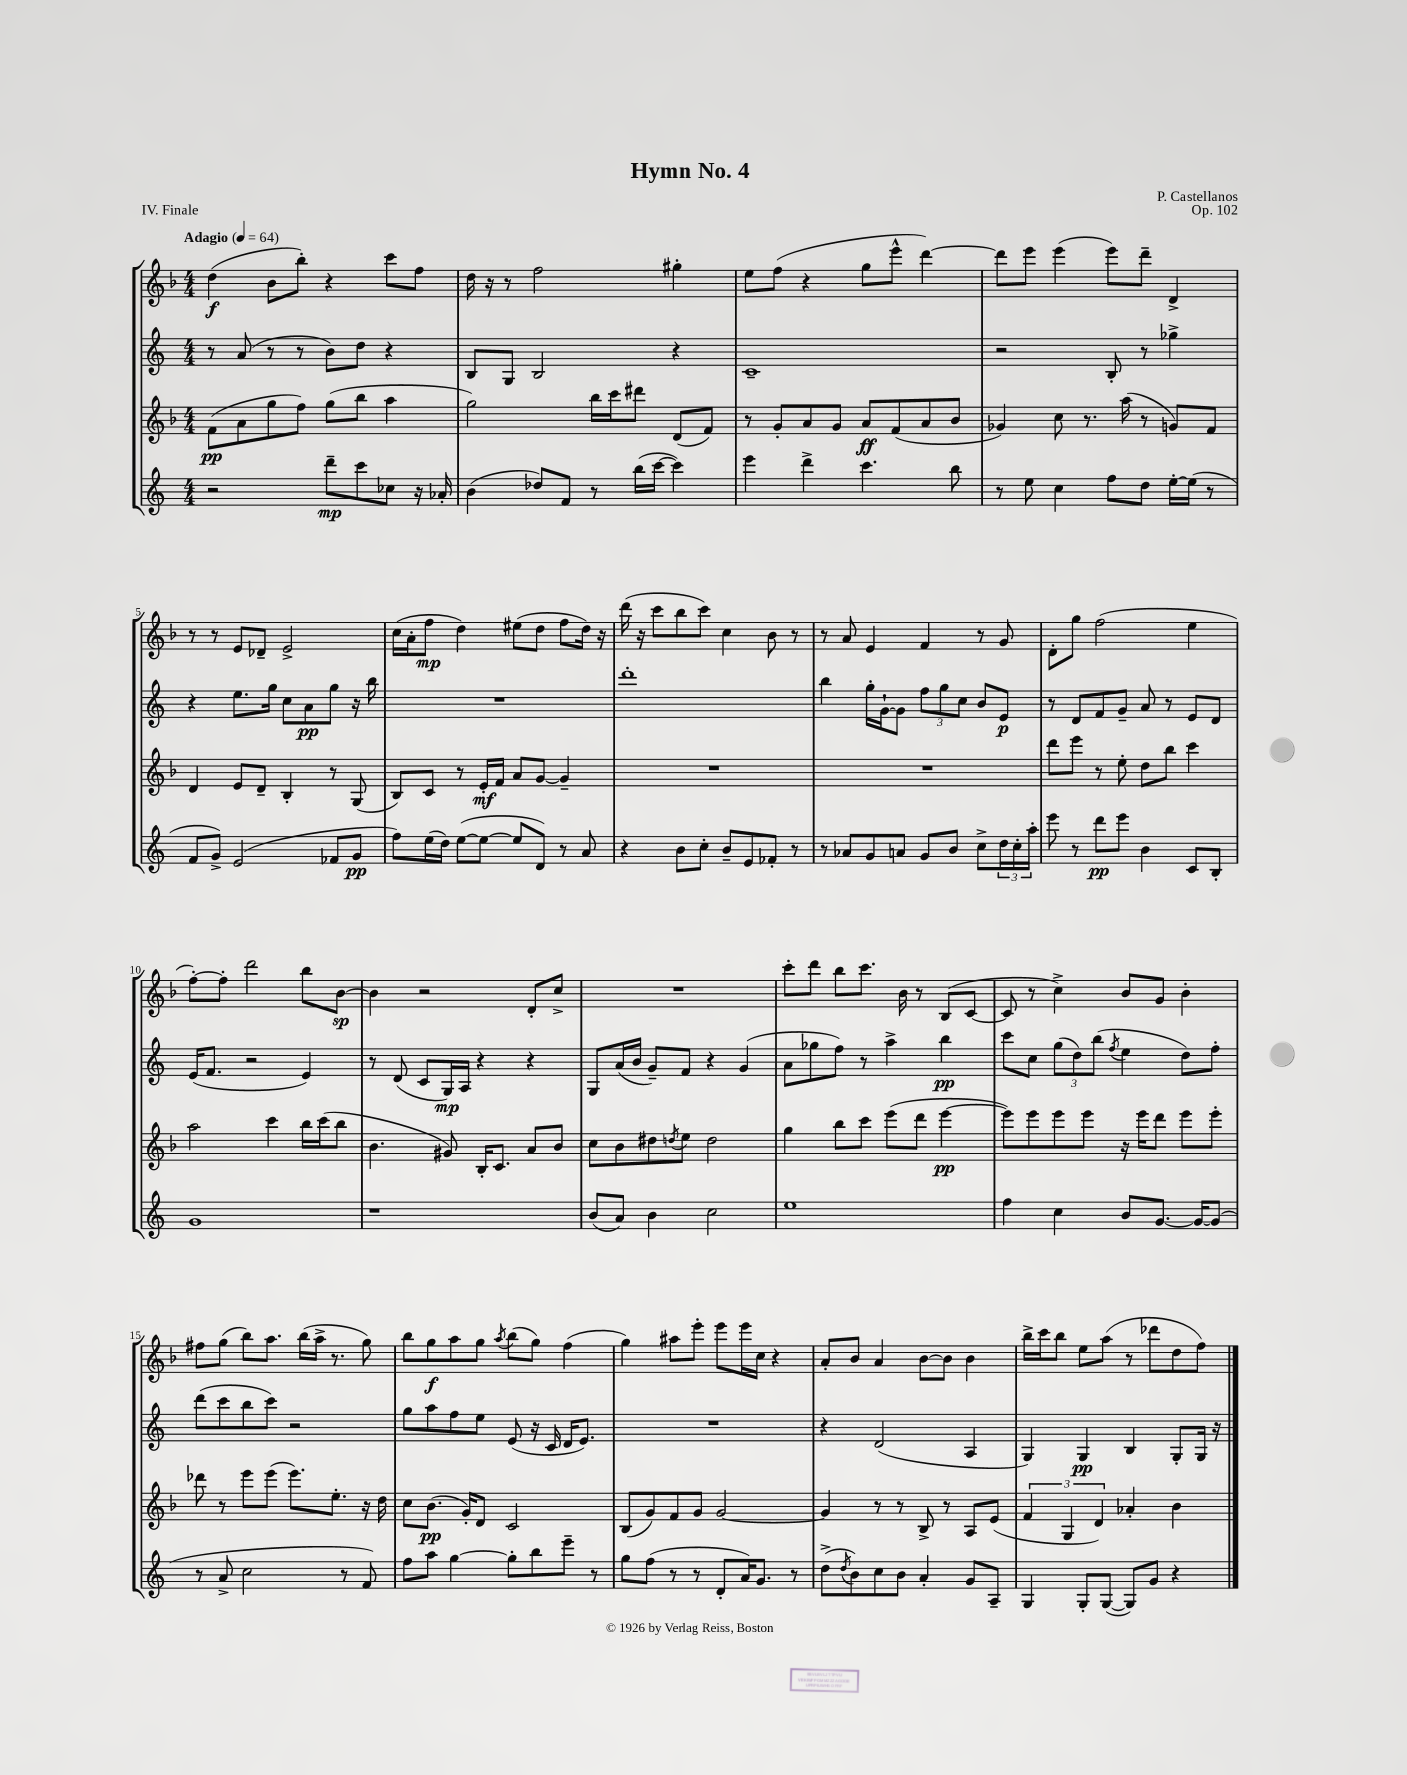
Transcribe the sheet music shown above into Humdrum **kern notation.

**kern	**dynam	**kern	**dynam	**kern	**dynam	**kern	**dynam
*part4	*part4	*part3	*part3	*part2	*part2	*part1	*part1
*staff4	*staff4	*staff3	*staff3	*staff2	*staff2	*staff1	*staff1
*clefG2	*	*clefG2	*	*clefG2	*	*clefG2	*
*k[]	*	*k[b-]	*	*k[]	*	*k[b-]	*
*M4/4	*	*M4/4	*	*M4/4	*	*M4/4	*
*MM64	*	*MM64	*	*MM64	*	*MM64	*
=1	=1	=1	=1	=1	=1	=1	=1
!	!	!	!	!	!	!LO:TX:a:B:t=Adagio	!
2r	.	(8f\L	pp	8r	.	(4dd\	f
.	.	8a\	.	(8a/	.	.	.
.	.	8gg\	.	8r	.	8b-\L	.
.	.	8ff\J)	.	8r	.	8bb-'\J)	.
8ddd~\L	mp	(8gg\L	.	8b\L)	.	4r	.
8ccc\	.	8bb-\J	.	8dd\J	.	.	.
8cc-X\J	.	4aa\	.	4r	.	8ccc\L	.
16r	.	.	.	.	.	8ff\J	.
16a-X'/	.	.	.	.	.	.	.
=2	=2	=2	=2	=2	=2	=2	=2
(4b\	.	2gg\)	.	8B/L	.	16dd\	.
.	.	.	.	.	.	16r	.
.	.	.	.	8G/J	.	8r	.
8dd-X/L)	.	.	.	2B/	.	2ff\	.
8f/J	.	.	.	.	.	.	.
8r	.	16bb-\LL	.	.	.	.	.
.	.	16ccc\J	.	.	.	.	.
(16bb\LL	.	8ddd#X\J	.	.	.	.	.
[16ccc\JJ	.	.	.	.	.	.	.
4ccc\])	.	(8d/L	.	4r	.	4gg#X'\	.
.	.	8f/J)	.	.	.	.	.
=3	=3	=3	=3	=3	=3	=3	=3
4eee\	.	8r	.	1c~	.	8ee\L	.
.	.	8g'/L	.	.	.	(8ff\J	.
4ddd^\	.	8a/	.	.	.	4r	.
.	.	8g/J	.	.	.	.	.
4.ccc\	.	8a/L	ff	.	.	8gg\L	.
.	.	(8f/	.	.	.	8eee^^\J	.
.	.	8a/	.	.	.	[4ddd\)	.
8bb\	.	8b-/J	.	.	.	.	.
=4	=4	=4	=4	=4	=4	=4	=4
8r	.	4g-X/)	.	2r	.	8ddd\L]	.
8ee\	.	.	.	.	.	8eee\J	.
4cc\	.	8cc\	.	.	.	(4eee\	.
.	.	8.r	.	.	.	.	.
8ff\L	.	.	.	8B'/	.	8eee\L)	.
.	.	(16aa\	.	.	.	.	.
8dd\J	.	8r	.	8r	.	8ddd~\J	.
[16ee'\LL	.	8gn/L)	.	4gg-X^\	.	4d^/	.
(16ee\JJ]	.	.	.	.	.	.	.
8r	.	8f/J	.	.	.	.	.
!!LO:LB:g=z
=5	=5	=5	=5	=5	=5	=5	=5
8f/L	.	4d/	.	4r	.	8r	.
8g^/J)	.	.	.	.	.	8r	.
(2e/	.	8e/L	.	8.ee\L	.	8e/L	.
.	.	8d~/J	.	.	.	8d-X~/J	.
.	.	.	.	16gg\Jk	.	.	.
.	.	4B-'/	.	8cc\L	.	2e^/	.
.	.	.	.	8a\	pp	.	.
8f-X/L	.	8r	.	8gg\J	.	.	.
8g/J	pp	(8G/	.	16r	.	.	.
.	.	.	.	16bb\	.	.	.
=6	=6	=6	=6	=6	=6	=6	=6
8ff\L)	.	8B-/L)	.	1r	.	(16cc\LL	.
.	.	.	.	.	.	16a'\J	.
(16ee\L	.	8c/J	.	.	.	8ff\J	mp
16dd\JJ)	.	.	.	.	.	.	.
([8ee\L	.	8r	.	.	.	4dd\)	.
8ee\J_	.	16e'/LL	mf	.	.	.	.
.	.	16f/JJ	.	.	.	.	.
8ee/L]	.	8a/L	.	.	.	(8ee#X\L	.
8d/J)	.	[8g/J	.	.	.	8dd\J	.
8r	.	4g~/]	.	.	.	8ff\L	.
8a/	.	.	.	.	.	16dd\Jk)	.
.	.	.	.	.	.	16r	.
=7	=7	=7	=7	=7	=7	=7	=7
4r	.	1r	.	1ddd'	.	(16ddd\	.
.	.	.	.	.	.	16r	.
.	.	.	.	.	.	8ccc\L	.
8b\L	.	.	.	.	.	8bb-\	.
8cc'\J	.	.	.	.	.	8ccc\J)	.
8b~/L	.	.	.	.	.	4cc\	.
8e/	.	.	.	.	.	.	.
8f-X'/J	.	.	.	.	.	8b-\	.
8r	.	.	.	.	.	8r	.
=8	=8	=8	=8	=8	=8	=8	=8
8r	.	1r	.	4bb\	.	8r	.
8a-X/L	.	.	.	.	.	8a/	.
8g/	.	.	.	16gg'\LL	.	4e/	.
.	.	.	.	[16g`\J	.	.	.
8an/J	.	.	.	8g\J]	.	.	.
8g/L	.	.	.	12ff\L	.	4f/	.
.	.	.	.	12gg\	.	.	.
8b/J	.	.	.	.	.	.	.
.	.	.	.	12cc\J	.	.	.
8cc^\L	.	.	.	8b/L	.	8r	.
24dd\L	.	.	.	8e/J	p	8g/	.
24cc'\	.	.	.	.	.	.	.
24aa'\JJ	.	.	.	.	.	.	.
=9	=9	=9	=9	=9	=9	=9	=9
8eee\	.	8ddd\L	.	8r	.	8d'\L	.
8r	.	8eee\J	.	8d/L	.	8gg\J	.
8ddd\L	pp	8r	.	8f/	.	(2ff\	.
8eee\J	.	8ee'\	.	8g~/J	.	.	.
4b\	.	8dd\L	.	8a/	.	.	.
.	.	8bb-\J	.	8r	.	.	.
8c/L	.	4ccc\	.	8e/L	.	4ee\	.
8B'/J	.	.	.	8d/J	.	.	.
!!LO:LB:g=z
=10	=10	=10	=10	=10	=10	=10	=10
1g	.	2aa\	.	(16e/KL	.	[8ff'\L)	.
.	.	.	.	8.f/J	.	.	.
.	.	.	.	.	.	8ff'\J]	.
.	.	.	.	2r	.	2ddd\	.
.	.	4ccc\	.	.	.	.	.
.	.	16bb-\LL	.	4e/)	.	8bb-\L	.
.	.	(16ccc\J	.	.	.	.	.
.	.	8bb-\J	.	.	.	[8b-\J	sp
=11	=11	=11	=11	=11	=11	=11	=11
1r	.	4.b-\	.	8r	.	4b-\]	.
.	.	.	.	(8d/	.	.	.
.	.	.	.	8c/L	.	2r	.
.	.	8g#X/)	.	16G/L)	mp	.	.
.	.	.	.	16A/JJ	.	.	.
.	.	16B-'/KL	.	4r	.	.	.
.	.	8.c/J	.	.	.	.	.
.	.	8a/L	.	4r	.	8d'/L	.
.	.	8b-/J	.	.	.	8cc^/J	.
=12	=12	=12	=12	=12	=12	=12	=12
(8b/L	.	8cc\L	.	8G/L	.	1r	.
8a/J)	.	8b-\	.	(16a/L	.	.	.
.	.	.	.	16b/JJ	.	.	.
4b\	.	8dd#X\	.	8g~/L)	.	.	.
.	.	8qddn/	.	.	.	.	.
.	.	8ee\J	.	8f/J	.	.	.
2cc\	.	2dd\	.	4r	.	.	.
.	.	.	.	(4g/	.	.	.
=13	=13	=13	=13	=13	=13	=13	=13
1ee	.	4gg\	.	8a\L	.	8ccc'\L	.
.	.	.	.	8gg-X\	.	8ddd\J	.
.	.	8bb-\L	.	8ff\J)	.	8bb-\L	.
.	.	8ccc\J	.	8r	.	8.ccc\J	.
.	.	(8eee\L	.	4aa^\	.	.	.
.	.	.	.	.	.	16b-\	.
.	.	8ddd\J	.	.	.	8r	.
.	.	[4eee\	pp	4bb\	pp	(8B-/L	.
.	.	.	.	.	.	[8c/J	.
=14	=14	=14	=14	=14	=14	=14	=14
4ff\	.	8eee\L])	.	8ccc\L	.	8c/]	.
.	.	8eee\	.	8cc\J	.	8r	.
4cc\	.	8eee\	.	(12gg\L	.	4cc^\)	.
.	.	.	.	12dd\)	.	.	.
.	.	8eee\J	.	.	.	.	.
.	.	.	.	(12bb\J	.	.	.
.	.	.	.	8qff/	.	.	.
8b/L	.	16r	.	4ee\	.	8b-/L	.
.	.	16eee\KL	.	.	.	.	.
[8.g/J	.	8ddd\J	.	.	.	8g/J	.
.	.	8eee\L	.	8dd\L)	.	4b-'\	.
16g/KL_	.	.	.	.	.	.	.
(8g/J]	.	8eee'\J	.	8ff'\J	.	.	.
!!LO:LB:g=z
=15	=15	=15	=15	=15	=15	=15	=15
8r	.	8ddd-X\	.	(8ddd\L	.	8ff#X\L	.
8a^/	.	8r	.	8ccc\	.	(8gg\J	.
2cc\	.	8eee\L	.	8bb\	.	8bb-\L)	.
.	.	(8eee\J	.	8ccc\J)	.	8.aa\J	.
.	.	8.eee\L)	.	2r	.	.	.
.	.	.	.	.	.	(16bb-\LL	.
.	.	.	.	.	.	16aa^\JJ	.
.	.	8.ee'\J	.	.	.	8.r	.
8r	.	.	.	.	.	.	.
8f/)	.	16r	.	.	.	8gg\)	.
.	.	16dd\	.	.	.	.	.
=16	=16	=16	=16	=16	=16	=16	=16
8ff\L	.	8cc\L	.	8gg\L	.	8bb-\L	.
8aa\J	.	(8.b-\J	pp	8aa\	.	8gg\	f
[4gg\	.	.	.	8ff\	.	8aa\	.
.	.	16g'/KL)	.	.	.	.	.
.	.	8d/J	.	8ee\J	.	8gg\J	.
.	.	.	.	.	.	8qaa/	.
8gg'\L]	.	2c/	.	(8e/	.	(8bb-\L	.
8bb\	.	.	.	16r	.	8gg\J)	.
.	.	.	.	16c/	.	.	.
8eee~\J	.	.	.	16d/KL	.	(4ff\	.
.	.	.	.	8.e/J)	.	.	.
8r	.	.	.	.	.	.	.
=17	=17	=17	=17	=17	=17	=17	=17
8gg\L	.	(8B-/L	.	1r	.	4gg\)	.
(8ff\J	.	8g/)	.	.	.	.	.
8r	.	8f/	.	.	.	8aa#X\L	.
8r	.	8g/J	.	.	.	8eee'\J	.
8d'/L	.	[2g/	.	.	.	8eee\L	.
16a/K)	.	.	.	.	.	16eee\L	.
8.g/J	.	.	.	.	.	16cc\JJ	.
.	.	.	.	.	.	4r	.
8r	.	.	.	.	.	.	.
=18	=18	=18	=18	=18	=18	=18	=18
(8dd^\L	.	4g/]	.	4r	.	8a'/L	.
8qdd/	.	.	.	.	.	.	.
8b\)	.	.	.	.	.	8b-/J	.
8cc\	.	8r	.	(2d/	.	4a/	.
8b\J	.	8r	.	.	.	.	.
4a'/	.	8B-^/	.	.	.	[8b-\L	.
.	.	8r	.	.	.	8b-\J]	.
8g/L	.	8A/L	.	4A/	.	4b-\	.
8A~/J	.	(8e/J	.	.	.	.	.
=19	=19	=19	=19	=19	=19	=19	=19
4G/	.	6f/	.	4G/)	.	16bb-^\LL	.
.	.	.	.	.	.	16ccc\J	.
.	.	.	.	.	.	8bb-\J	.
.	.	6G/	.	.	.	.	.
8G'/L	.	.	.	4G/	pp	8ee\L	.
.	.	6d/)	.	.	.	.	.
([8G/J	.	.	.	.	.	(8aa\J	.
8G/L])	.	4a-X'/	.	4B/	.	8r	.
8g/J	.	.	.	.	.	8ddd-X\L	.
4r	.	4b-\	.	8G'/L	.	8dd\	.
.	.	.	.	16G/Jk	.	8ff\J)	.
.	.	.	.	16r	.	.	.
==	==	==	==	==	==	==	==
*-	*-	*-	*-	*-	*-	*-	*-
